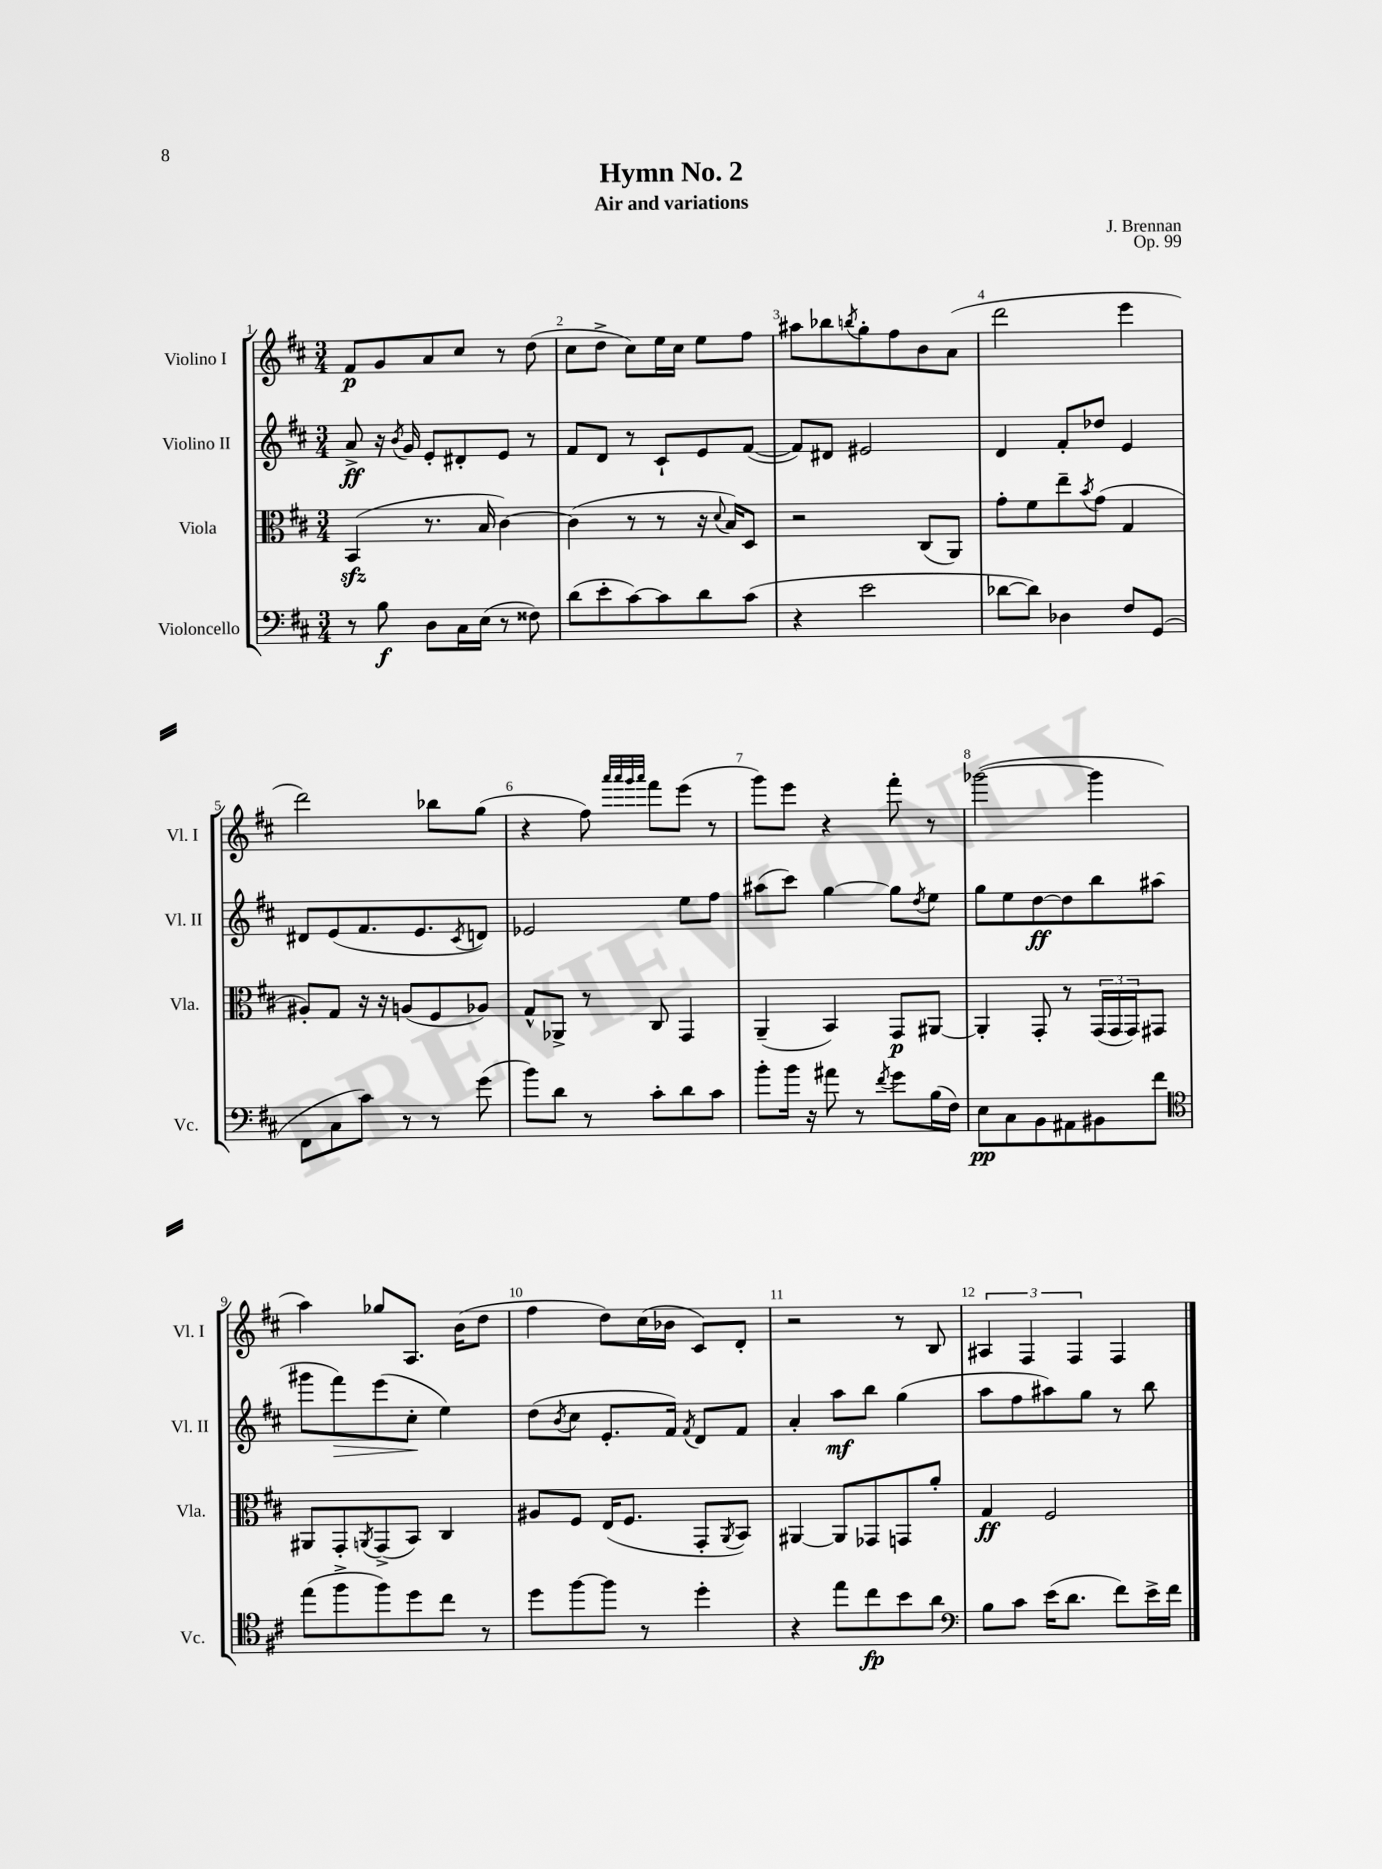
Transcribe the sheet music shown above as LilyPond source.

\header { title = "Hymn No. 2" composer = "J. Brennan" subtitle = "Air and variations" opus = "Op. 99" }
<<
\new StaffGroup <<
\new Staff = "s0" \with { instrumentName = "Violino I" shortInstrumentName = "Vl. I" } {
    \clef treble \key d \major \numericTimeSignature \time 3/4
    fis'8\p g'8 a'8 cis''8 r8 d''8( |
    cis''8 d''8-> cis''8) e''16 cis''16 e''8 fis''8 |
    ais''8 bes''8 \acciaccatura { b''8 } g''8-. fis''8 b'8 a'8( |
    d'''2 e'''4 |
    d'''2) bes''8 g''8( |
    r4 fis''8) \grace { a'''32 a'''32 g'''32 a'''32 } fis'''8 e'''8( r8 |
    g'''8) e'''8 r4 fis'''8-. r8 |
    ges'''2~( ges'''4 |
    a''4) ges''8 a8. b'16( d''8 |
    fis''4 d''8) cis''16( bes'16 cis'8) d'8-. |
    r2 r8 b8 |
    \tuplet 3/2 { ais4 fis4 fis4 } fis4 \bar "|." |
}
\new Staff = "s1" \with { instrumentName = "Violino II" shortInstrumentName = "Vl. II" } {
    \clef treble \key d \major \numericTimeSignature \time 3/4
    a'8->\ff r16 \acciaccatura { b'8 } g'16 e'8-. dis'8-. e'8 r8 |
    fis'8 d'8 r8 cis'8-! e'8 fis'8~( |
    fis'8) dis'8 eis'2 |
    d'4 fis'8-. des''8 e'4 |
    dis'8 e'8( fis'8. e'8. \acciaccatura { cis'8 } d'8) |
    ees'2 e''8 fis''8 |
    ais''8( cis'''8) g''4~ g''8 \acciaccatura { d''8 } e''8 |
    g''8 e''8 d''8~\ff d''8 b''8 ais''8( |
    gis'''8 fis'''8\>) e'''8( cis''8-.\! e''4) |
    d''8( \acciaccatura { b'8 } cis''8 e'8.-. fis'16) \acciaccatura { fis'8 } d'8 fis'8 |
    a'4-. a''8\mf b''8 g''4( |
    a''8 fis''8 ais''8) g''8 r8 b''8 \bar "|." |
}
\new Staff = "s2" \with { instrumentName = "Viola" shortInstrumentName = "Vla." } {
    \clef alto \key d \major \numericTimeSignature \time 3/4
    b,4\sfz( r8. b16 cis'4~) |
    cis'4( r8 r8 r16 \appoggiatura { d'8 } b16) d8 |
    r2 cis8( a,8) |
    g'8-. fis'8 e''8-- \acciaccatura { b'8 } g'8( g4 |
    ais8-.) g8 r16 r16 a8( fis8 aes8) |
    g8-^ aes,8-> r8 cis8 g,4 |
    a,4--( b,4) g,8\p ais,8~ |
    ais,4-. g,8-. r8 \tuplet 3/2 { g,16( g,16 g,16) } gis,8 |
    ais,8 g,8-. \acciaccatura { a,8 } g,8->( b,8) cis4 |
    ais8 fis8 e16( fis8. g,8-. \acciaccatura { a,8 } b,8) |
    ais,4~ ais,8 ges,8 g,8 a'8-. |
    g4\ff fis2 \bar "|." |
}
\new Staff = "s3" \with { instrumentName = "Violoncello" shortInstrumentName = "Vc." } {
    \clef bass \key d \major \numericTimeSignature \time 3/4
    r8 b8\f d8 cis16 e16( r8 fisis8) |
    d'8( e'8-. cis'8~) cis'8 d'8 cis'8( |
    r4 e'2 |
    des'8~ des'8) des4 fis8 g,8( |
    fis,8 cis8 cis'8) r8 r8 g'8( |
    b'8) d'8 r8 cis'8-. d'8 cis'8 |
    b'8-. b'16 r16 ais'8 r8 \acciaccatura { fis'8 } g'8 b16( fis16) |
    e8\pp cis8 b,8 ais,8 bis,8 fis'8 |
    \clef tenor e''8( fis''8-> fis''8) d''8 cis''8 r8 |
    d''8 fis''8~ fis''8 r8 d''4-. |
    r4 e''8 cis''8\fp b'8 a'8 |
    \clef bass b8 cis'8 e'16( d'8. fis'8) e'16-> fis'16 \bar "|." |
}
>>
>>
\layout { \context { \Score \override BarNumber.break-visibility = ##(#f #t #t) barNumberVisibility = #all-bar-numbers-visible } }
